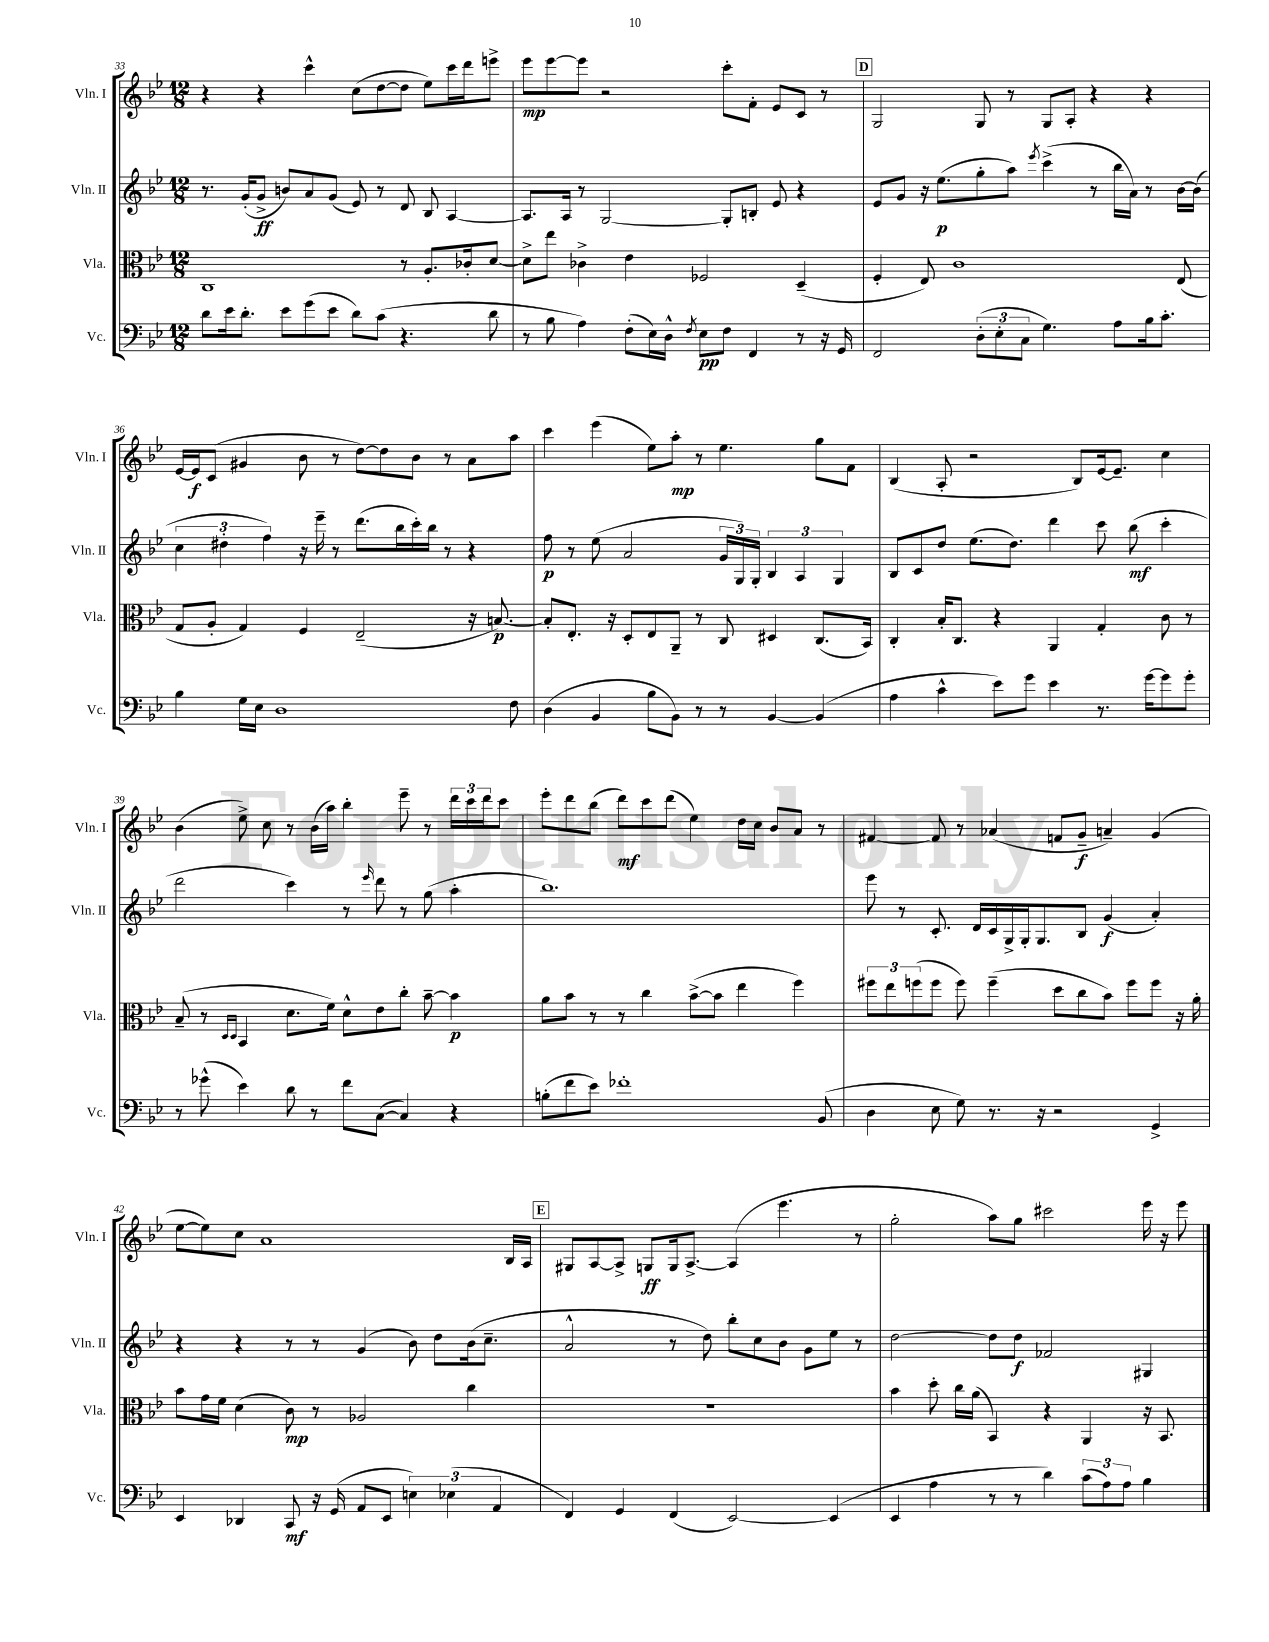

**kern	**kern	**kern	**kern
*staff4	*staff3	*staff2	*staff1
*clefF4	*clefC3	*clefG2	*clefG2
*k[b-e-]	*k[b-e-]	*k[b-e-]	*k[b-e-]
*M12/8	*M12/8	*M12/8	*M12/8
8d\L	1C	8.r	4r
16e-\k	.	.	.
8.d'\J	.	(16g'/LK	.
.	.	8g^/J	4r
8e-\L	.	8b/L)	.
(8g\	.	8a/	4ccc^^\
8e-\J	.	(8g/J	.
8d\L)	.	8e-/)	(8cc\L
(8c\J	.	8r	[8dd\
4.r	8r	8d/	8dd\]J
.	8.A'/L	8B-/	8ee-\L)
.	.	[4A/	16ccc\L
.	16c-'/k	.	16ddd\J
8d\	[8d/J	.	8eee^\J
=	=	=	=
8r	8d^\]L	8.A/]L	8eee-\L
8B-\	8ee-\J	.	[8eee-\
.	.	16A/Jk	.
4A\)	4c-^\	8r	8eee-\]J
.	.	[2G/	2r
(8F'\L	4e-\	.	.
16E-\L)	.	.	.
16D^^\JJ	.	.	.
8qF/	.	.	.
8E-\L	2F-/	.	.
8F\J	.	8G'/]L	8ccc'\L
4FF/	.	8B'/J	8f'\J
.	.	8e-/	8e-/L
8r	(4D~/	4r	8c/J
16r	.	.	8r
16GG/	.	.	.
=	=	=	=
2FF/	4F'/	8e-/L	2G/
.	.	8g/J	.
.	8E-/)	16r	.
.	.	(8.ee-\L	.
.	1c	.	.
(12D'\L	.	8gg'\	8G/
12E-'\	.	.	.
.	.	8aa\J)	8r
12C\J	.	.	.
.	.	8qeee-/	.
4.G\)	.	(4ccc^\	8G/L
.	.	.	8A'/J
.	.	8r	4r
8A\L	.	16bb-\LL	.
.	.	16a\JJ)	.
16B-\k	.	8r	4r
8.c'\J	.	.	.
.	(8E-/	[16b-\LL	.
.	.	(16b-\]JJ	.
=	=	=	=
4B-\	8G/L	6cc\	[16e-/LL
.	.	.	16e-/]J
.	8A'/J	.	(8c/J
.	.	6dd#'\	.
16G\LL	4G/)	.	4g#/
16E-\JJ	.	.	.
.	.	6ff\)	.
1D	.	.	.
.	4F/	16r	8b-\
.	.	16eee-~\	.
.	.	8r	8r
.	(2E-~/	(8.ddd\L	[8dd\L)
.	.	.	8dd\]
.	.	16bb-\L	.
.	.	16ccc'\)	8b-\J
.	.	16bb-\JJ	.
.	.	8r	8r
.	16r	4r	8a\L
.	[8.B/)	.	.
8F\	.	.	8aa\J
=	=	=	=
(4D\	8B'/]L	8ff\	4ccc\
.	8.E-'/J	8r	.
4BB-/	.	(8ee-\	(4eee-\
.	16r	.	.
.	8D'/L	2a/	.
8B-\L	8E-/	.	8ee-\L)
8BB-\J)	8AA~/J	.	8aa'\J
8r	8r	.	8r
8r	8C/	24g/LL	4.ee-\
.	.	24G/)	.
.	.	24G'/JJ	.
[4BB-/	4D#/	6B-/	.
.	.	6A/	.
(4BB-/]	(8.C/L	.	8gg\L
.	.	6G/	.
.	.	.	8f\J
.	16BB-/Jk)	.	.
=	=	=	=
4A\	4C'/	8B-/L	(4B-/
.	.	8c/	.
4c^^\	16B-'/LK	8dd/J	8A'/
.	8.C/J	.	.
.	.	(8.ee-\L	2r
8e-\L)	4r	.	.
.	.	8.dd\J)	.
8g\J	.	.	.
4e-\	4AA/	4ddd\	.
.	.	.	8B-/L)
8.r	4G'/	8ccc\	[16e-/k
.	.	.	8.e-~/]J
.	.	(8bb-\	.
[16g\LK	.	.	.
8g\]	8c\	4ccc'\	4cc\
8g'\J	8r	.	.
=	=	=	=
8r	(8B-~/	2ddd\	(4b-\
(8g-^^\	8r	.	.
.	16qqD/LL	.	.
.	16qqD/JJ	.	.
4e-\)	4BB-/	.	8ee-^\)
.	.	.	8cc\
8d\	8.d\L	4ccc\)	8r
8r	.	.	(16b-\LL
.	16f\Jk)	.	16aa\JJ)
8f\L	8d^^\L	8r	4bb-'\
.	.	16qqeee-/	.
([8C\J	8e-\	8ddd\	.
4C/])	8cc'\J	8r	8eee-~\
.	[8b-~\	(8gg\	8r
4r	4b-\]	4aa'\	24ddd\LL
.	.	.	24ccc\
.	.	.	24ddd\J
.	.	.	8ccc\J
=	=	=	=
(8B'\L	8a\L	1.bb-)	8eee-'\L
8f\	8b-\J	.	8ddd\
8e-\J)	8r	.	(8bb-\J
1f-'	8r	.	8ddd\L)
.	4cc\	.	8ccc\
.	.	.	(8ddd\J
.	([8b-^\L	.	4ee-\)
.	8b-\]J	.	.
.	4ee-\	.	16dd\LL
.	.	.	16cc\JJ
.	.	.	8b-/L
.	4ff\)	.	8a/J
(8BB-/	.	.	8r
=	=	=	=
4D\	12ff#\L	8eee-\	[4f#/
.	12ee-\	.	.
.	.	8r	.
.	(12ff\	.	.
8E-\	8ff\J	8.c'/	8f#/]
8G\)	8ff\)	.	8r
.	.	16d/LL	.
8.r	(4ff~\	16c/	(4a-/
.	.	16G^/	.
.	.	16G'/J	.
16r	.	8.G/	.
2r	8dd\L	.	8f/L
.	8cc\	8B-/J	8g~/J
.	8b-\J)	(4g/	4a~/)
.	8ff\L	.	.
4GG^/	8ff\J	4a'/)	(4g/
.	16r	.	.
.	16a'\	.	.
=	=	=	=
4EE-/	8b-\L	4r	[8ee-\L
.	16g\L	.	8ee-\])
.	16f\JJ	.	.
4DD-/	(4d\	4r	8cc\J
.	.	.	1a
8CC/	8c\)	8r	.
16r	8r	8r	.
(16GG/	.	.	.
8AA/L	2A-/	(4g/	.
8EE-/J	.	.	.
6E\)	.	8b-\)	.
.	.	8dd\L	.
(6E-\	.	.	.
.	4cc\	(16b-\k	.
.	.	8.cc~\J	.
6AA/	.	.	.
.	.	.	16B-/LL
.	.	.	16A/JJ
=	=	=	=
4FF/)	1.r	2a^^/	8G#/L
.	.	.	[8A/
4GG/	.	.	8A^/]J
.	.	.	8G/L
(4FF/	.	8r	16G/k
.	.	.	[8.A^/J
.	.	8dd\)	.
[2EE-/)	.	8bb-'\L	(4A/]
.	.	8cc\	.
.	.	8b-\J	4.eee-\
.	.	8g\L	.
(4EE-/]	.	8ee-\J	.
.	.	8r	8r
=	=	=	=
4EE-/	4b-\	[2dd\	2gg'\
4A\	8dd'\	.	.
.	16cc\LL	.	.
.	(16a\JJ	.	.
8r	4BB-/)	8dd\]L	8aa\L)
8r	.	8dd\J	8gg\J
4d\)	4r	2f-/	2ccc#\
(12c\L	4AA/	.	.
12A\)	.	.	.
12A\J	.	.	.
4B-\	16r	4G#/	16eee-\
.	8.BB-/	.	16r
.	.	.	8eee-\
==	==	==	==
*-	*-	*-	*-
